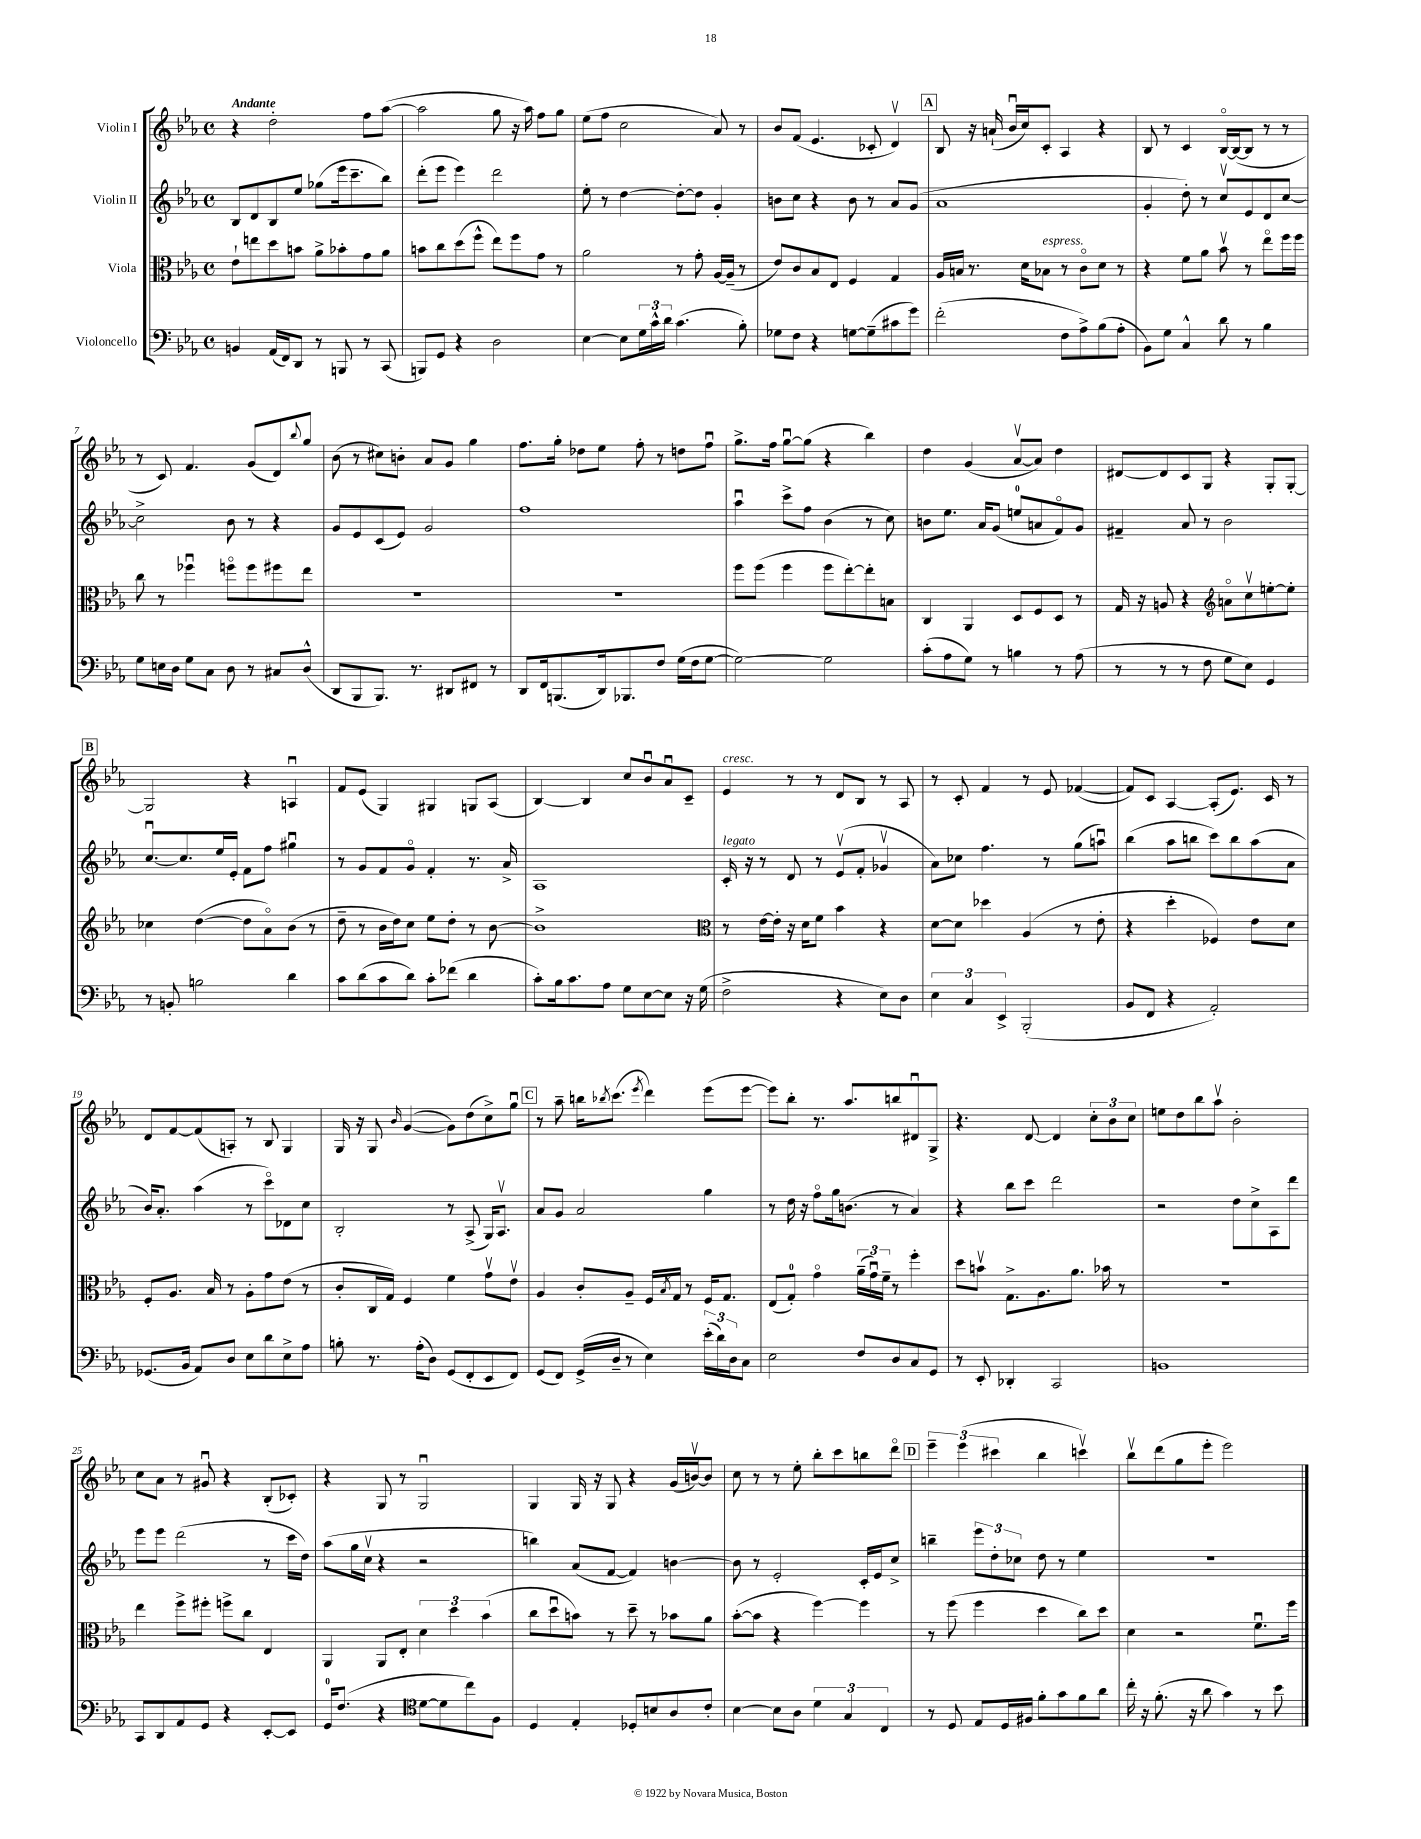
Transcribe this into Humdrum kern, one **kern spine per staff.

**kern	**kern	**kern	**kern
*staff4	*staff3	*staff2	*staff1
*clefF4	*clefC3	*clefG2	*clefG2
*k[b-e-a-]	*k[b-e-a-]	*k[b-e-a-]	*k[b-e-a-]
*M4/4	*M4/4	*M4/4	*M4/4
*met(c)	*met(c)	*met(c)	*met(c)
4BB	8e-`	8B-	4r
.	8ee	8d	.
(16AA-	8dd	8B-	2dd'
16FF)	.	.	.
8DD	8b	8ee-	.
8r	8a-^	(8gg-	.
8BBB	8b-'	16eee-	.
.	.	8.ccc~	.
8r	8g	.	8ff
(8CC	8a-	8bb-)	([8aa-
=	=	=	=
8BBB)	8b	(8ddd'	2aa-]
8GG	8cc	8eee-	.
4r	(8dd	4eee-)	.
.	8ff^^	.	.
2D	8ee-)	2ddd	8gg
.	8ff	.	16r
.	.	.	16aa-)
.	8g	.	8ff
.	8r	.	8gg
=	=	=	=
[4E-	2a-	8ee-'	(8ee-
.	.	8r	8ff
8E-]	.	[4dd	2cc
24G	.	.	.
24c^^	.	.	.
24d	.	.	.
(4.c	8r	8dd'_	.
.	8g'	8dd]	.
.	[16A-	4g'	8a-)
.	(16A-~]	.	.
8B-')	8r	.	8r
=	=	=	=
8G-	8e-)	8b	8b-
8F	8c	8cc	(8f
4r	8B-	4r	4.e-
.	8E-	.	.
[8G	4F	8b	.
(8G~]	.	8r	8c-'
8c#	4G	8a-	4dv)
8g)	.	(8g	.
=	=	=	=
(2f'	16A-	1a-	8B-
.	16B	.	.
.	8.r	.	16r
.	.	.	(16a`
.	.	.	16b-u
.	16d	.	16cc)
.	8B-	.	8c'
8F	8r	.	4A-
8A-^)	8co	.	.
(8B-	8d	.	4r
8A-'	8r	.	.
=	=	=	=
8BB-)	4r	4g'	8B-
8G	.	.	8r
4C^^	8f	8dd')	4c
.	8a-	8r	.
8d	8b-v	8ccv	[16B-o
.	.	.	(16B-_
8r	8r	8e-	8B-]
4B-	8ee-o	8d	8r
.	16ff	[8cc	8r
.	16ff	.	.
=	=	=	=
8G	8cc	2cc^]	8r
16E	8r	.	8c)
16D	.	.	.
8G	4ff-u	.	4.f
8C	.	.	.
8D	8ffo	8b-	.
8r	8ff	8r	(8g
8C#	8ff#	4r	8d)
.	.	.	8qqbb-
(8D^^	8ee-	.	8gg
=	=	=	=
8DD	1r	8g	(8b-
8BBB-	.	8e-	8r
8.BBB-)	.	(8c	8cc#)
.	.	8e-)	8b'
8.r	.	.	.
.	.	2g	8a-
8DD#	.	.	8g
8FF#	.	.	4gg
8r	.	.	.
=	=	=	=
8DD	1r	1ff	8.ff
16FF	.	.	.
(8.BBB	.	.	16gg'
.	.	.	8dd-
16DD)	.	.	8ee-
8.BBB-	.	.	.
.	.	.	8ff'
8F	.	.	8r
(16G	.	.	8dd
16F	.	.	.
[8G	.	.	8ffu
=	=	=	=
2G_)	8ff	4aa-u	8.gg^
.	(8ff	.	.
.	.	.	16ff
.	4ff	8ccc^	[8ggu
.	.	8ff	(8gg]
2G]	8ff	(4b-	4r
.	[8ee-')	.	.
.	8ee-']	8r	4bb-)
.	8B	8cc)	.
=	=	=	=
(8c'	4C	8b	4dd
8A-	.	8.ee-	.
8G)	4AA-	.	(4g
.	.	16a-	.
8r	.	(8g	.
4B	8D	8ee	[8a-v
.	8F	8a	8a-])
8r	8D	8fo)	4dd
(8A-	8r	8g	.
=	=	=	=
8r	16G	4f#~	[8d#
.	16r	.	.
8r	8A	.	8d#]
8r	4r	8a-	8c
8F	.	8r	8G
*	*clefG2	*	*
8G	8ao	2b-	4r
8E-)	8ccv	.	.
4GG	[8ee'	.	8G'
.	8ee']	.	[8G'
=	=	=	=
8r	4cc-	[8.ccu	2G]
8BB'	.	.	.
.	.	8.cc]	.
2B	([4dd	.	.
.	.	16ee-	.
.	.	16e-'	.
.	8dd]	8f	4r
.	8a-o)	8ff	.
4d	(8b-	4gg#u	4Au
.	8r	.	.
=	=	=	=
8c	8dd~	8r	8f
(8d	8r	8g	(8e-
8c	16b-	8f	4G)
.	16dd)	.	.
8d)	8cc	8go	.
8c'	8ee-	4f'	4G#
(8f-	8dd'	.	.
4d	8r	8.r	8G
.	[8b-	.	(8A-
.	.	16a-^	.
=	=	=	=
8c')	1b-^]	1A-	[4B-)
16B-	.	.	.
8.c	.	.	.
.	.	.	4B-]
8A-	.	.	.
8G	.	.	8cc
[8E-	.	.	8b-u
8E-]	.	.	8a-u
16r	.	.	8c~
(16G	.	.	.
=	=	=	=
*	*clefC3	*	*
2F^	8r	16c'	4e-
.	.	16r	.
.	[16e-	8r	.
.	16e-']	.	.
.	16r	8d	8r
.	16d	.	.
.	8f	8r	8r
4r	4b-	(8e-v	8d
.	.	8f'	8B-
8E-)	4r	4g-v	8r
8D	.	.	8A-
=	=	=	=
6E-	[8d	8a-)	8r
.	8d]	8cc-	8c'
6C	.	.	.
.	4dd-	4.ff	4f
6EE-^	.	.	.
(2BBB-'	(4A-	.	8r
.	.	8r	8e-
.	8r	(8gg	([4f-
.	8e-'	8aau)	.
=	=	=	=
8BB-	4r	(4bb-	8f-])
8FF	.	.	8c
4r	4dd'	8aa-	[4A-
.	.	8bb	.
2AA-')	4F-)	8ccc)	(8A-']
.	.	8bb	8.e-)
.	8e-	(8aa-	.
.	.	.	16c
.	8d	8a-	8r
=	=	=	=
(8.GG-	8F'	16b-)	8d
.	.	8.a-'	.
.	8.A-	.	[8f
16BB-	.	.	.
8AA-)	.	(4aa-	(8f]
.	16B-	.	.
8D	8r	.	8A')
8E-	8A-'	8r	8r
8d	8g	8ccco)	8B-
8E-^	(8e-	8d-	4G
8A-	8r	8cc	.
=	=	=	=
8B'	8c'	2B-'	16G
.	.	.	16r
8.r	16C	.	8G
.	16G)	.	.
.	.	.	16qqb-
.	4F	.	([4g
(16A-'	.	.	.
8D)	.	.	.
(8GG	4f	8r	8g])
8FF'	.	(8A-^	(8dd
8EE-	8gv	16G)	8cc^)
.	.	8.A-v	.
8FF)	8e-v	.	8ggu
=	=	=	=
(8GG	4A-	8a-	8r
8FF)	.	8g	8aa-~
(16GG^	8c'	2a-	16bb
.	.	.	8qbb-
16D~	.	.	(8.ccc
8r	8A-~	.	.
.	.	.	8qeee-
4E-)	16F	.	4ddd)
.	8qB-	.	.
.	16G	.	.
.	8r	.	.
(24e-'	16F	4gg	(8eee-
24d)	.	.	.
.	8.G	.	.
24D	.	.	.
8C	.	.	[8eee-
=	=	=	=
2E-	(8E-	8r	8eee-])
.	8G')	16dd	8bb-'
.	.	16r	.
.	4go	8ffo	8.r
.	.	16gg	.
.	.	(8.b	8.aa-
8F	(24a-~	.	.
.	24gu)	.	.
.	24f~	.	.
8D	8r	8r	8bb
8C	4ff'	4a-)	8d#u
8GG	.	.	8G^
=	=	=	=
8r	8dd	4r	4.r
8EE-'	8bv	.	.
4DD-'	8.G^	8bb-	.
.	.	8ccc	[8d
.	8.A-	.	.
2CC	.	2ddd	4d]
.	8.a-	.	.
.	.	.	12cc'
.	16b-	.	.
.	.	.	12b-
.	8r	.	.
.	.	.	12cc
=	=	=	=
1BB	1r	2r	8ee
.	.	.	8dd
.	.	.	8bb-
.	.	.	8aa-v
.	.	8dd	2b-'
.	.	8cc^	.
.	.	8A-	.
.	.	8ddd	.
=	=	=	=
8CC	4ee-	8eee-	8cc
8DD	.	8eee-	8a-
8AA-	8ff^	(2ddd	8r
8GG	8ff#'	.	8g#u
4r	8ff^	.	4r
.	8cc	.	.
[8EE-'	4E-	8r	(8B-'
8EE-]	.	16ccc	8c-')
.	.	16dd)	.
=	=	=	=
16GG	4AA-	(8aa-	4r
(8.F	.	.	.
.	.	16gg	.
.	.	16ccv	.
4r	8AA-	4r	8G
.	8E-'	.	8r
*clefC4	*	*	*
[8d	6d	2r	2Gu
8d]	.	.	.
.	6dd	.	.
8cc)	.	.	.
.	(6b-	.	.
8F	.	.	.
=	=	=	=
4D	8cc	4bb)	4G
.	8ddu	.	.
4E-'	8b)	(8a-	16G
.	.	.	16r
.	8r	[8f	8G
8D-'	8dd~	4f])	4r
8B	8r	.	.
8A-	8b-	[4b	(16g
.	.	.	[16bv)
8c'	8a-	.	8b]
=	=	=	=
[4B-	([8b-'	8b]	8cc
.	8b-]	8r	8r
8B-]	4r	2e-'	8r
8A-	.	.	8ee-'
6d	[4ff)	.	8bb-'
.	.	.	8ccc
6G	.	.	.
.	4ff]	16c'	8bb
.	.	16e-	.
6C	.	.	.
.	.	8cc^	8dddo
=	=	=	=
8r	8r	4bb~	6eee-~
8D	(8ff	.	.
.	.	.	(6eee-
8E-	4ff	12eee-	.
.	.	12dd'	6ccc#
16D	.	.	.
.	.	12cc-	.
16F#	.	.	.
8f'	4dd	8dd	4bb-
8g	.	8r	.
8f	8cc)	4ee-	4cccv)
8a-	8dd	.	.
=	=	=	=
16cc'	4d	1r	8bb-v
16r	.	.	.
(8.f'	.	.	(8ddd
.	2r	.	8gg
16r	.	.	.
8a-	.	.	8eee-'
4g)	.	.	2eee-)
8r	8.fu	.	.
8b-	.	.	.
.	16ff	.	.
==	==	==	==
*-	*-	*-	*-
